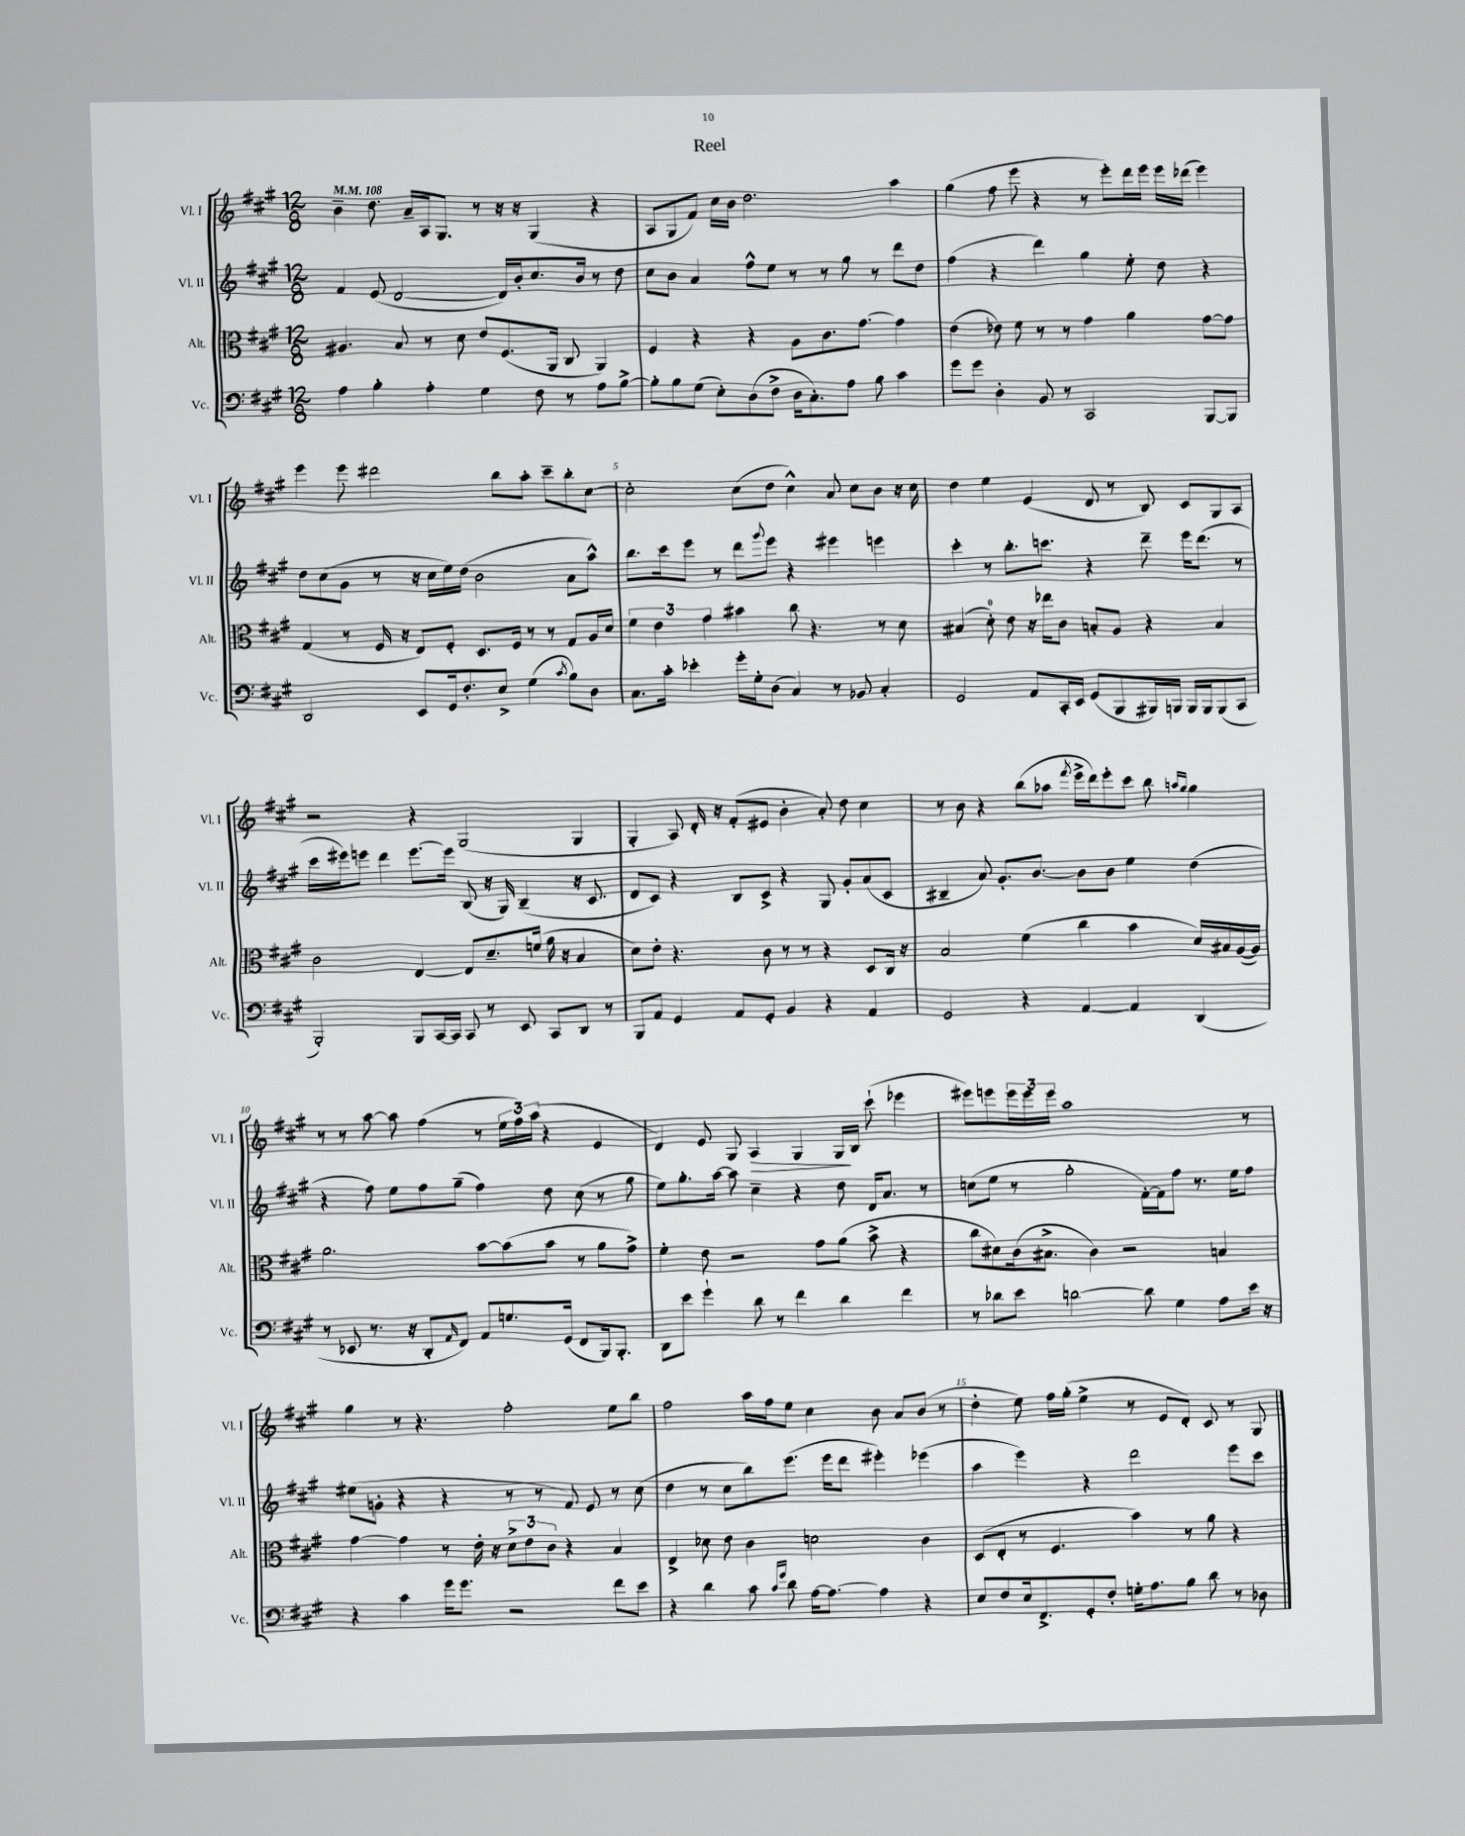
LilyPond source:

\header { title = "Reel" }
<<
\new StaffGroup <<
\new Staff = "s0" \with { instrumentName = "Vl. I" shortInstrumentName = "Vl. I" } {
    \clef treble \key a \major \numericTimeSignature \time 12/8 \tempo 4 = 108
    b'4-- d''8. a'16-- a16 gis8. r8 r16 r16 gis4( r4 |
    a8 gis8 fis'8) cis''16 b'16 d''2. a''4 |
    gis''4( fis''8 e'''8 r4 r8 e'''8-.) d'''16 e'''16 e'''16 des'''16( e'''4) |
    e'''4 e'''8 dis'''2 b''8 a''8-. cis'''8-- b''8-. cis''8~ |
    cis''2-. cis''8( d''8 cis''4-^) a'8 cis''8 b'8 r16 cis''16 |
    d''4 e''4 e'4( d'8 r8 b8) cis'8 gis8 a8 |
    r2 r4 gis2( gis4 |
    gis4-. a8) d'16-. r16 fis'8-.( eis'8 b'4-. a'8-.) d''8 cis''4 |
    r8 b'8 r4 b''8( aes''8 \acciaccatura { fis'''8 } e'''16-> d'''16) e'''8-. cis'''8 b''8 \grace { a''16 gis''16 } gis''4 |
    r8 r8 a''8~ a''8 fis''4( r8 \tuplet 3/2 { e''16 fis''16) a''16( } r4 e'4 |
    d'4) e'8 gis8 a4\> gis4 gis16\! b16 cis'''8-!( ees'''4 |
    eis'''8) e'''8 \tuplet 3/2 { e'''16 e'''16 e'''16 } a''1 r8 |
    gis''4 r8 r4. fis''2-. e''8 b''8 |
    fis''2 a''16 fis''16 e''8 cis''4 b'8 a'8 b'8( r8 |
    d''4-. e''8) fis''16 gis''16-.( e''4-> r8 e'8 d'8-.) cis'8 r8 gis8 \bar "|." |
}
\new Staff = "s1" \with { instrumentName = "Vl. II" shortInstrumentName = "Vl. II" } {
    \clef treble \key a \major \numericTimeSignature \time 12/8
    fis'4 e'8( d'2~ d'16) b'16-. cis''8. b'16 r8 d''8 |
    cis''8 b'8 a'4 fis''8-^ e''8 r8 r8 gis''8 r8 d'''8 d''8 |
    fis''4( r4 d'''4) gis''4 e''8-. d''8 r4 |
    d''8 cis''8( gis'8 r8 r16 cis''16 e''16) d''16( b'2 a'8 a''8-^) |
    b''8. cis'''16 e'''8 r8 d'''8 \appoggiatura { gis'''8 } e'''8 r4 eis'''4 e'''4 |
    cis'''4-. r8 b''8.-. c'''8. r4 d'''8-- e'''16 d'''8.( r8 |
    cis'''16 eis'''16) e'''8 d'''4 e'''8.~ e'''16 b8( r16 gis16) b4--( r16 cis'8. |
    d'8 cis'8) r4 b8 cis'8-> r4 gis8 gis'8-. a'8( cis'8 |
    bis4-- a'8) gis'8.-. b'8.~ b'8 b'8 e''4 d''4( |
    r4 fis''8) e''8 fis''8 gis''8--( fis''4) d''8 cis''8( r8 gis''8 |
    e''8) gis''8.-. a''16~ a''8 cis''4-- r4 d''8 d'16 a'8. r8 |
    c''8( e''8 r8 gis''2-. fis'16~-.) fis'16 fis''8 r8. e''16 fis''8 |
    eis''8( g'8-. r4 r4 r8 r8 fis'8) e'8 r8 cis''8( |
    d''4 r8 cis''8 b''8) e'''8.( e'''16 d'''8 eis'''4-.) ees'''4( |
    a''4 e'''4) r4 d'''2 e'''8 cis'''8 \bar "|." |
}
\new Staff = "s2" \with { instrumentName = "Alt." shortInstrumentName = "Alt." } {
    \clef alto \key a \major \numericTimeSignature \time 12/8
    ais4. b8 r8 d'8 e'8 fis8.( a,16 cis8 a,4) |
    fis4 r4 r4 a8 cis'8. gis'8.~ gis'4 |
    e'4( ees'8) fis'8 r8 r8 gis'4 a'4 gis'8~ gis'8 |
    gis4( r8 fis16 r16 e8) fis8-. d8. fis16 r8 r8 gis8 a16 d'16 |
    \tuplet 3/2 { fis'4 e'4 gis'4 } bis'4 cis''8 r4. r8 d'8 |
    bis4( d'8-0-.) e'8 r16 ees''16 cis'8 b8-. a8 r4 b4 |
    cis'2 e4~ e8 d'8.-- f'16( a'16 r16 b4 |
    d'8) e'8-. r4. cis'8 r8 r8 r4 d8 cis16 r16 |
    b2 fis'4( cis''4 b'4 d'16) bis16 a16~( a16) |
    a'2. b'8~ b'8( b'8 r8 a'8 gis'8->) |
    fis'4-. e'8 r2 gis'8 a'8( b'8-> r4 |
    cis''8 dis'8) cis'16( bis8.-> cis'4) r2 b4 |
    gis'4~ gis'4 r8 e'16-. r16 \tuplet 3/2 { d'8-> e'8 cis'8 } r4 b4 |
    e4-> des'8 e'8 cis'4 d'2 cis'4 |
    d8( e8-. r8 fis4. b'4) r8 a'8 r4 \bar "|." |
}
\new Staff = "s3" \with { instrumentName = "Vc." shortInstrumentName = "Vc." } {
    \clef bass \key a \major \numericTimeSignature \time 12/8
    a4 b4-. a4-. gis4 fis8 r8 a8 b8~-> |
    b8-. b8 gis8( e8-.) d8( fis8-> d16 cis8.-.) a8 b8 cis'4 |
    gis'8 gis'8 d4-. b,8 r8 cis,2 b,,8~ b,,8 |
    d,2 e,8 gis,16 fis8.-. e8-> gis4( \acciaccatura { cis'8 } b8) d8 |
    cis8. cis'16-. ees'4-. gis'16-. gis16-. d8( cis4) r8 bes,8 cis4-. |
    gis,2 a,8 cis,16-. e,16 gis,8( b,,8 bis,,16) b,,16 b,,16 b,,16 b,,8( cis,8 |
    b,,2-.) b,,8 cis,16~ cis,16 cis,8 r8 e,8 cis,8 d,8 r8 |
    b,,8 a,8 gis,4 a,8 gis,8-. b,4 r4 a,4 |
    gis,2 r4 a,4~ a,4 d,4( |
    r8 ees,8 r8. r16 d,8-. \grace { a,16 } fis,8) a,8 g8. gis,16( fis,8 b,,16) b,,8.-. |
    d,8 e'8 gis'4-! d'8 r8 fis'4 d'4 fis'4 |
    r8 des'8 e'8 d'2~ d'8 gis4 a8 e'16 r16 |
    r4 cis'4 gis'16 gis'8. r2 fis'8 e'8 |
    r4 d'4 cis'8 \grace { cis'16 gis'16 } d'8 a16~ a8.~ a4 r4 |
    e8 fis8 e16 fis,8.-> gis,8-. fis8-. g16-. a8. b8 d'8 r8 des8 \bar "|." |
}
>>
>>
\layout { \context { \Score \override BarNumber.break-visibility = ##(#f #t #t) barNumberVisibility = #(every-nth-bar-number-visible 5) } }
